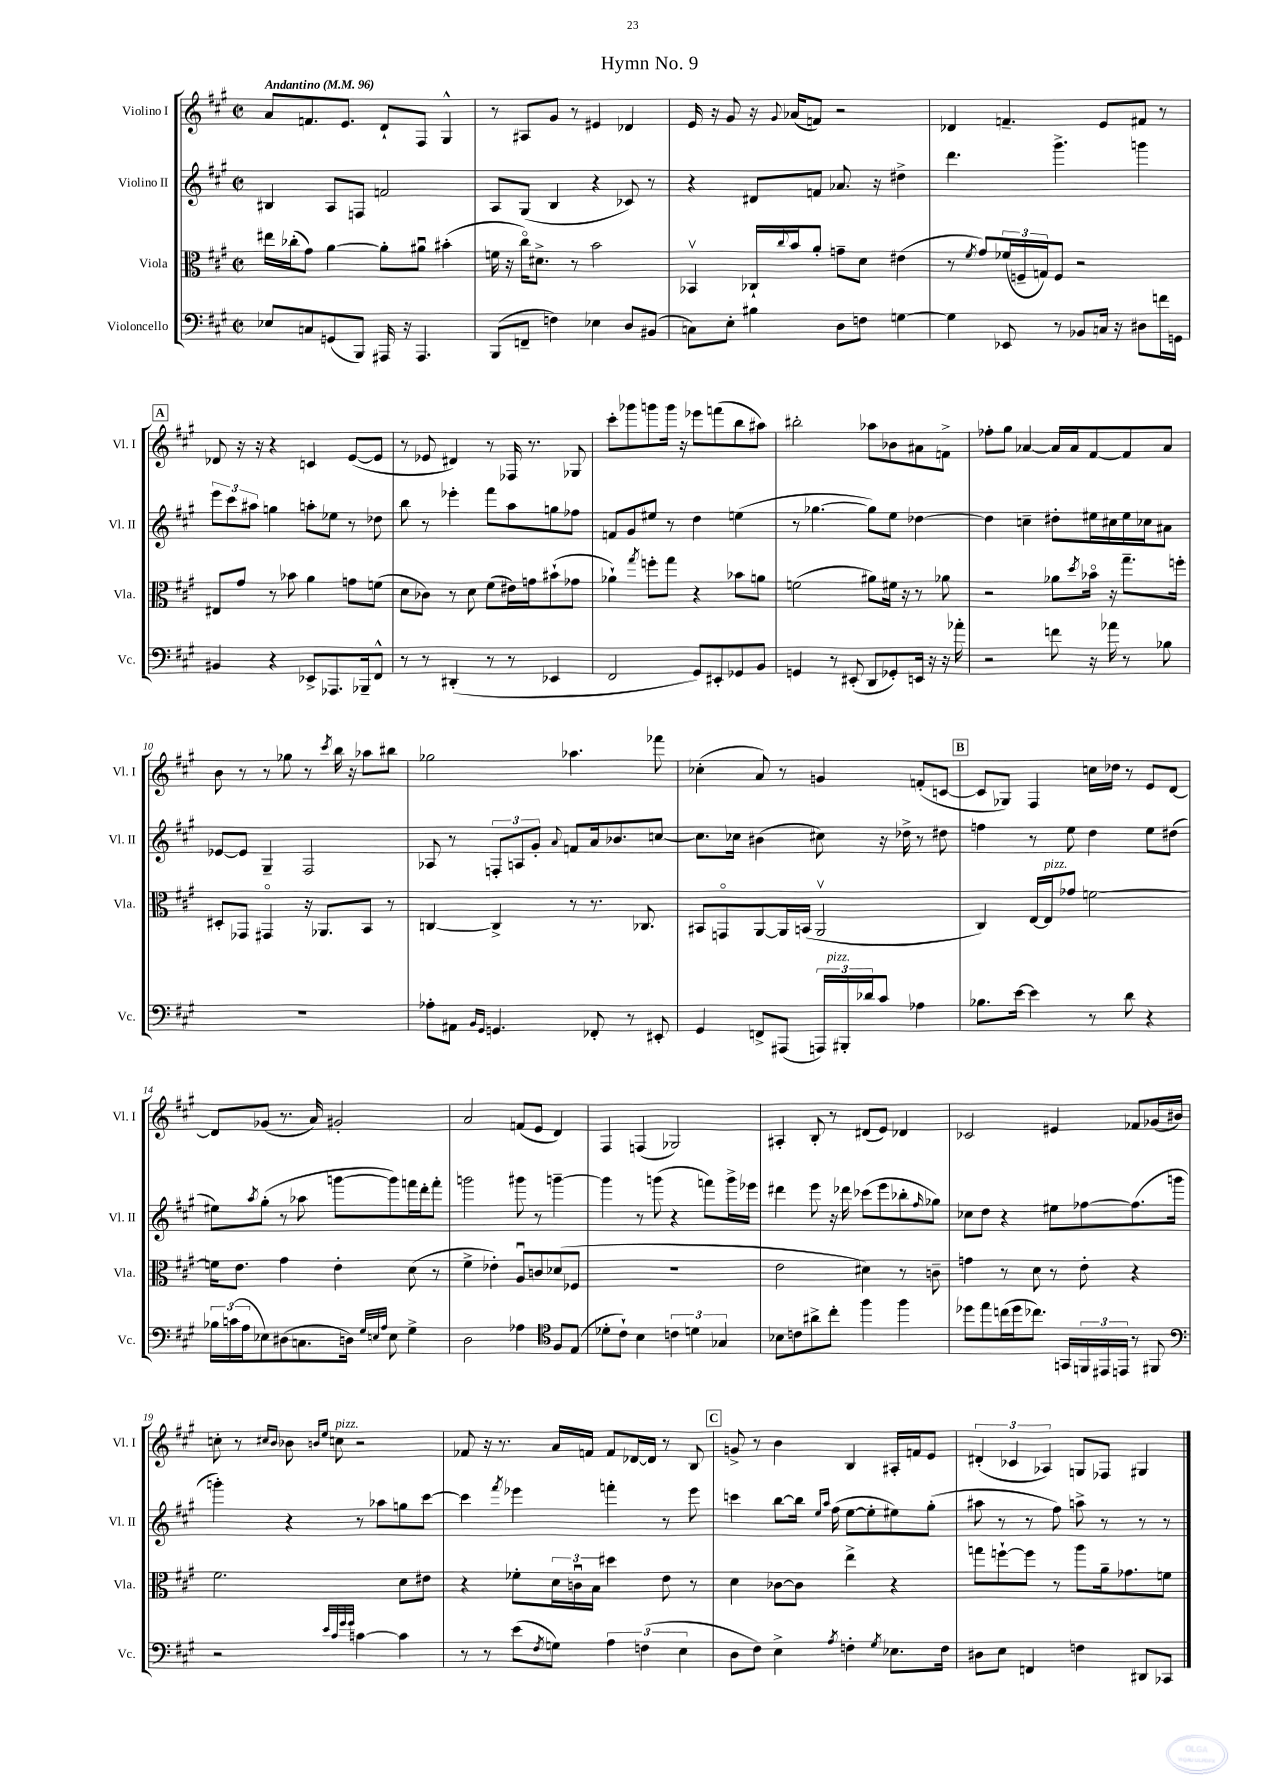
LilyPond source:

\header { title = "Hymn No. 9" }
<<
\new StaffGroup <<
\new Staff = "s0" \with { instrumentName = "Violino I" shortInstrumentName = "Vl. I" } {
    \clef treble \key a \major \defaultTimeSignature \time 2/2 \tempo "Andantino" 4 = 96
    a'8 f'8. e'8. d'8-! fis8 gis4-^ |
    r8 ais8 gis'8 r8 eis'4 des'4 |
    e'16 r16 gis'8 r16 \appoggiatura { gis'8 } aes'16( f'8) r2 |
    des'4 f'4.-- e'8 fis'8 r8 |
    \mark \markup { \box "A" } des'8 r16 r16 r4 c'4 e'8~( e'8 |
    r8 ees'8 dis'4) r8 fes16 r8. ges8 |
    cis'''8-. ges'''8 g'''8 g'''16 r16 ees'''8 f'''8( b''8 ais''8) |
    bis''2-. aes''8 bes'8 ais'8 f'8-> |
    fes''8-. gis''8 aes'4~ aes'16 aes'16 fis'8~ fis'8 aes'8 |
    b'8 r8 r8 ges''8 r8 \acciaccatura { cis'''8 } b''16 r16 aes''8 bis''8 |
    ges''2 aes''4. fes'''8 |
    ces''4-.( a'8) r8 g'4 f'8-.( c'8~ |
    \mark \markup { \box "B" } c'8 ges8) fis4 c''16 des''16 r8 e'8 d'8~ |
    d'8 ges'8( r8. a'16) gis'2-. |
    a'2 f'8( e'8 d'4) |
    fis4 f4( ges2) |
    ais4-. b8-. r8 dis'8( e'8) des'4 |
    ces'2 eis'4 fes'8 ges'16( bis'16) |
    c''8-. r8 \grace { cis''16 b'16 } bes'8 \grace { b'16 e''16 } c''8^\markup { \italic "pizz." } r2 |
    fes'8 r16 r8. a'16 f'16 f'8 des'16~ des'16 r8 b8 |
    \mark \markup { \box "C" } g'8-> r8 b'4 b4 ais16-. f'16 e'8 |
    \tuplet 3/2 { dis'4-.( ces'4 aes4) } g8 fes8 gis4 \bar "|." |
}
\new Staff = "s1" \with { instrumentName = "Violino II" shortInstrumentName = "Vl. II" } {
    \clef treble \key a \major \defaultTimeSignature \time 2/2
    bis4 a8 f8 f'2 |
    a8 gis8( b4 r4 ces'8) r8 |
    r4 dis'8 f'8 aes'8. r16 dis''4-> |
    d'''4. gis'''4.-> g'''4 |
    \mark \markup { \box "A" } \tuplet 3/2 { e'''8 cis'''8 ais''8 } g''4 a''8-. ees''8 r8 des''8 |
    b''8 r8 ees'''4-. fis'''8 a''8 g''8 fes''8 |
    f'8 gis'8 eis''8 r8 d''4 e''4( |
    r8 ges''4.~ ges''8) e''8 des''4~ |
    des''4 c''4-- dis''8-. eis''16 cis''16 eis''16 ces''16 ais'8 |
    ees'8~ ees'8 gis4-- fis2 |
    aes8 r8 \tuplet 3/2 { f8-. a8 gis'8-. } \appoggiatura { a'8 } f'8 a'16 bes'8. c''8~ |
    c''8. ces''16 bis'4( cis''8) r16 des''16-> r8 dis''8 |
    \mark \markup { \box "B" } f''4 r8 e''8 d''4 e''8 dis''8( |
    eis''8) \acciaccatura { a''8 } gis''8-.( r8 aes''8 g'''8~ g'''8) f'''16 d'''16-. f'''8-. |
    g'''2 gis'''8 r8 g'''4~-- |
    g'''4 r8 g'''8( r4 f'''8) g'''16-> ees'''16 |
    dis'''4 e'''8 r16 des'''16 ces'''8( e'''8 bes''8-. \grace { fis''16 } ges''8) |
    ces''8 d''8 r4 eis''8 fes''8~ fes''8.( g'''16 |
    g'''4-.) r4 r8 aes''8 g''8 cis'''8~ |
    cis'''4 \acciaccatura { fis'''8 } ees'''4 f'''4-. r8 ees'''8 |
    \mark \markup { \box "C" } c'''4 b''8~ b''16 \grace { e''16 a''16 } fis''16( e''8~ e''8-. eis''8) gis''8-.( |
    ais''8 r8 r8 fis''8) a''8-> r8 r8 r8 \bar "|." |
}
\new Staff = "s2" \with { instrumentName = "Viola" shortInstrumentName = "Vla." } {
    \clef alto \key a \major \defaultTimeSignature \time 2/2
    eis''16 ces''16-.( gis'8) a'4~ a'8-. ais'8\downbow bis'4-.( |
    f'16 r16 cis''16\flageolet) dis'8.-> r8 b'2 |
    bes,4\upbow ces16-! \appoggiatura { cis''8 } b'16 a'8-. g'8-- d'8 eis'4( |
    r8 \acciaccatura { fis'8 } gis'8) \tuplet 3/2 { fes'16( f16-- g16) } f8 r2 |
    \mark \markup { \box "A" } eis8 gis'8 r8 bes'8 a'4 g'8 f'8( |
    d'8 ces'8) r8 d'8 fis'8( eis'16) g'16 bis'8-!( ges'8 |
    aes'4-!) \acciaccatura { gis''8 } f''8-. gis''8 r4 bes'8 a'8 |
    f'2( ais'8) fis'16 r16 r8 aes'8 |
    r2 aes'8 \acciaccatura { d''8 } bes'16\flageolet r16 gis''8.-- f''16-. |
    dis8-. ges,8 gis,4\flageolet r16 aes,8. b,8 r8 |
    c4~ c4-> r8 r8. ces8. |
    bis,8 g,8\flageolet a,8~ a,16 b,16( a,2\upbow |
    \mark \markup { \box "B" } cis4) e16~ e16^\markup { \italic "pizz." } ges'8 f'2~ |
    f'16 e'8. gis'4 e'4-. d'8( r8 |
    fis'4-> ees'4-.) a8\downbow c'8 des'8( fes8 |
    R1 |
    e'2 dis'4) r8 c'8-- |
    g'4 r8 d'8 r8 e'8-. r4 |
    fis'2. d'8 eis'8 |
    r4 fes'8-. \tuplet 3/2 { d'16 c'16\downbow b16 } dis''4 e'8 r8 |
    \mark \markup { \box "C" } d'4 ces'8~ ces'8 e''4-> r4 |
    g''8 f''8~-! f''8 r8 a''8 a'16-- ges'8. f'8 \bar "|." |
}
\new Staff = "s3" \with { instrumentName = "Violoncello" shortInstrumentName = "Vc." } {
    \clef bass \key a \major \defaultTimeSignature \time 2/2
    ees8 c8 g,8( b,,8) ais,,16 r16 ais,,4. |
    b,,8( f,8-- f4) ees4 d8 bis,8( |
    c8) e8-. bis4 d8 f8 g4~ |
    g4 ees,8 r8 bes,8 c16 r16 dis8 f'16 g,16 |
    \mark \markup { \box "A" } bis,4 r4 ees,8-> aes,,8. bes,,16-- fis,8-^ |
    r8 r8 dis,4-.( r8 r8 ees,4 |
    fis,2 gis,8) eis,8-. ges,8 b,8 |
    g,4 r8 eis,8-.( d,8 ges,8-.) e,16 r16 r16 aes'16-. |
    r2 f'8 r16 aes'16 r8 bes8 |
    R1 |
    aes8-. ais,8 \grace { b,16 gis,16 } g,4. fes,8-. r8 eis,8-. |
    gis,4 f,8-> ais,,8( \tuplet 3/2 { a,,16) bis,,16-.^\markup { \italic "pizz." } des'16 } cis'8 aes4 |
    \mark \markup { \box "B" } bes8. e'16~ e'4 r8 d'8 r4 |
    \tuplet 3/2 { bes16 c'16( a16 } ees8) dis8( c8. d16) \grace { gis32 e32 a32 } e8 gis4-> |
    d2 aes4 \clef tenor fis8 e8( |
    des'8-. cis'8-!) b4 \tuplet 3/2 { c'4 d'4 ges4 } |
    bes8 c'8 ais'8-> cis''8-. fis''4 fis''4 |
    des''8 e''8 c''16( des''16 ces''8.) g,16 \tuplet 3/2 { f,16 eis,16 e,16 } r8 fis,8 |
    \clef bass r2 \grace { e'32 cis'32 gis'32 gis'32 } c'4~ c'4 |
    r8 r8 e'8( \acciaccatura { fis8 } g8) \tuplet 3/2 { a4 f4( e4 } |
    \mark \markup { \box "C" } d8 fis8) e4-> \acciaccatura { a8 } f4-. \acciaccatura { gis8 } ees8. f16 |
    dis8 e8 f,4 f4 dis,8 ces,8 \bar "|." |
}
>>
>>
